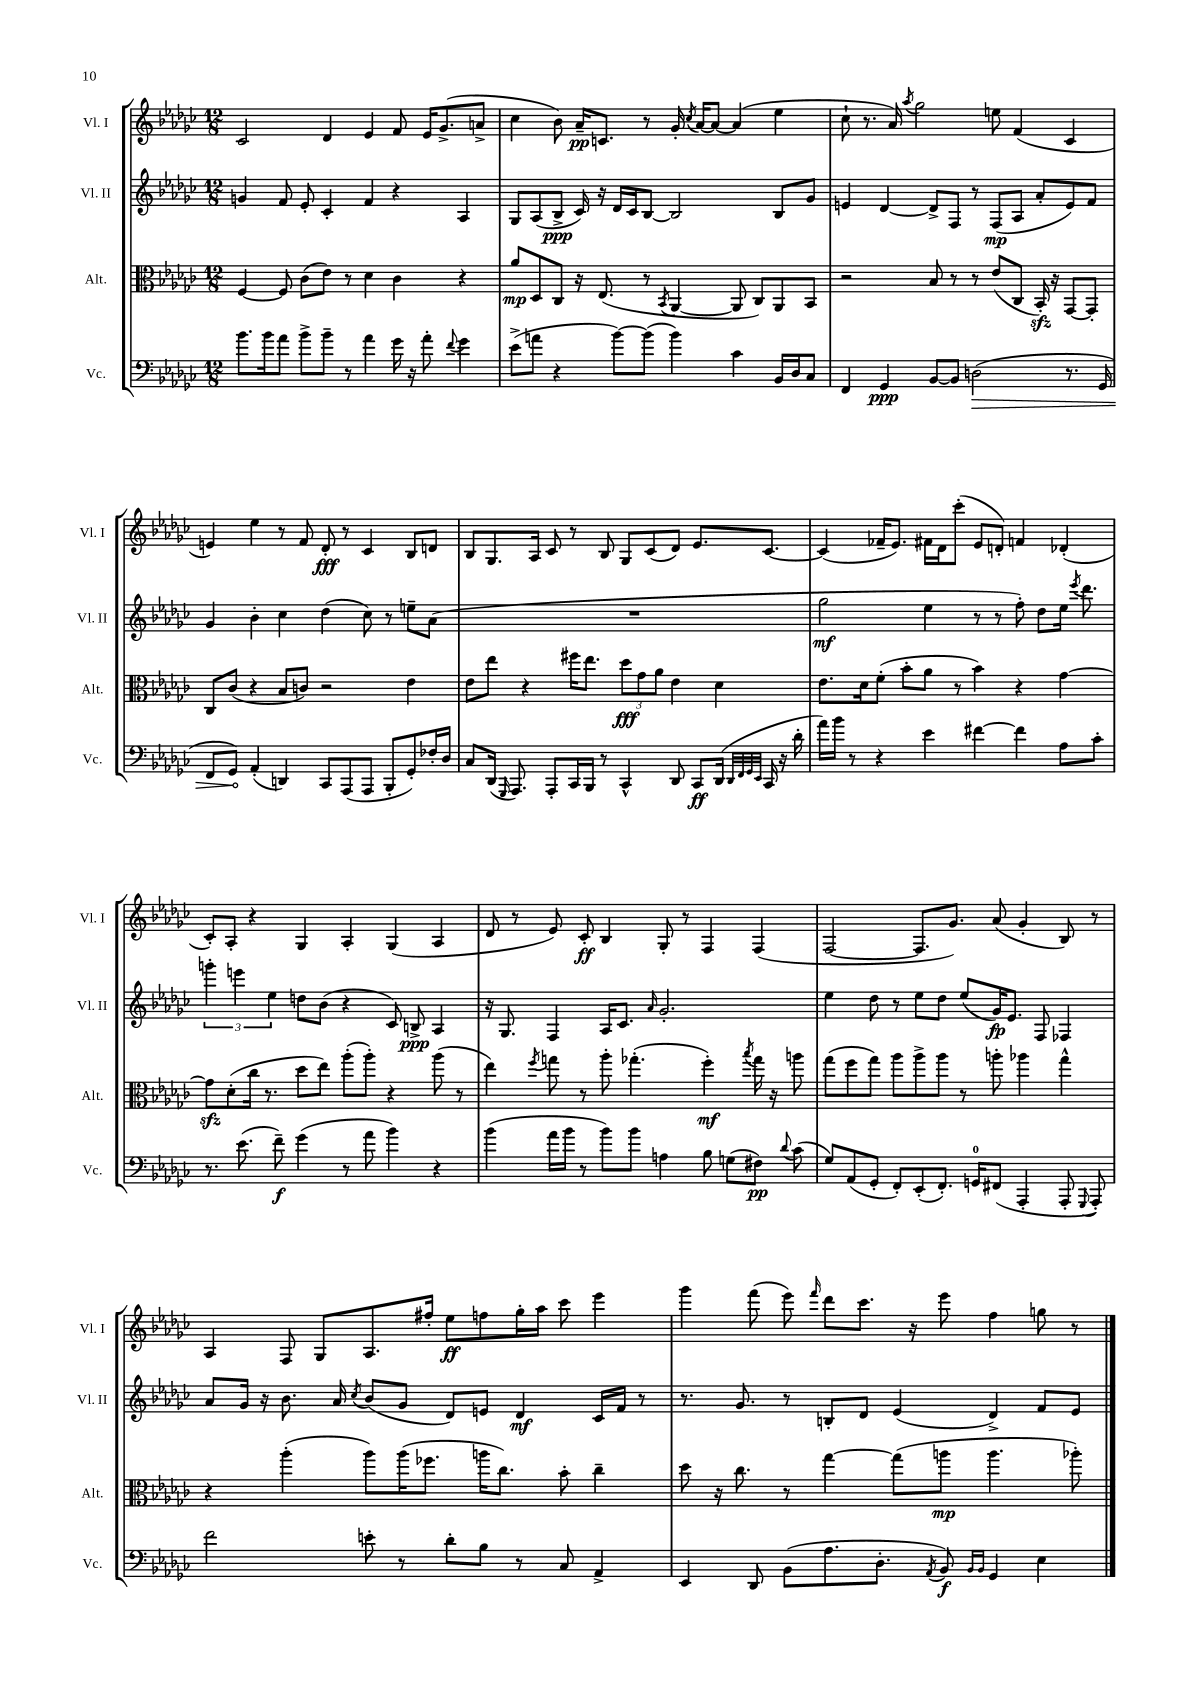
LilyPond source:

<<
\new StaffGroup <<
\new Staff = "s0" \with { instrumentName = "Vl. I" shortInstrumentName = "Vl. I" } {
    \clef treble \key ges \major \numericTimeSignature \time 12/8
    \autoBeamOff ces'2 des'4 ees'4 f'8 ees'16[ ges'8.->( a'8]-> |
    ces''4 bes'8) aes'16[--\pp c'8.] r8 ges'16-. \acciaccatura { ces''8 } aes'16[~ aes'8]~ aes'4( ees''4 |
    ces''8-! r8. aes'16) \acciaccatura { aes''8 } ges''2 e''8 f'4( ces'4 |
    e'4) ees''4 r8 f'8 des'8-.\fff r8 ces'4 bes8[ d'8] |
    bes8[ ges8. aes16] ces'8 r8 bes8 ges8[ ces'8( des'8]) ees'8.[ ces'8.]~ |
    ces'4( fes'16[-- ees'8.]) fis'16[ des'16 ces'''8]-.( ees'8[ d'8]-.) f'4 des'4-.( |
    ces'8[-.) aes8]-. r4 ges4 aes4-. ges4( aes4 |
    des'8 r8 ees'8) ces'8-.\ff bes4 ges8-. r8 f4 f4( |
    f2~ f8.[ ges'8.]) aes'8( ges'4-. bes8) r8 |
    aes4 f8 ges8[ aes8. fis''16]-. ees''8[\ff f''8 ges''16-. aes''16] ces'''8 ees'''4 |
    ges'''4 f'''8( ees'''8) \grace { f'''16 } des'''8[ ces'''8.] r16 ees'''8 f''4 g''8 r8 \bar "|." |
}
\new Staff = "s1" \with { instrumentName = "Vl. II" shortInstrumentName = "Vl. II" } {
    \clef treble \key ges \major \numericTimeSignature \time 12/8
    \autoBeamOff g'4 f'8 ees'8-. ces'4-. f'4 r4 aes4 |
    ges8[ aes8( bes8]->\ppp ces'16) r16 des'16[ ces'16 bes8]~ bes2 bes8[ ges'8] |
    e'4 des'4~ des'8[-> f8] r8 f8[\mp( aes8] aes'8[-. e'8) f'8] |
    ges'4 bes'4-. ces''4 des''4( ces''8) r8 e''8[-- aes'8]( |
    R1. |
    ges''2\mf ees''4 r8 r8 f''8-.) des''8[ ees''16] \acciaccatura { ees'''8 } des'''8. |
    \tuplet 3/2 { g'''4-. e'''4 ees''4 } d''8[ bes'8]( r4 ces'8) b8->\ppp aes4 |
    r16 ges8. f4 aes16[ ces'8.] \grace { aes'16 } ges'2.-. |
    ees''4 des''8 r8 ees''8[ des''8] ees''8[( ges'16\fp) ees'8.] f8 fes4 |
    aes'8[ ges'16] r16 bes'8. aes'16 \acciaccatura { ces''8 } bes'8[( ges'8] des'8[) e'8] des'4\mf ces'16[ f'16] r8 |
    r8. ges'8. r8 b8[-. des'8] ees'4( des'4->) f'8[ ees'8] \bar "|." |
}
\new Staff = "s2" \with { instrumentName = "Alt." shortInstrumentName = "Alt." } {
    \clef alto \key ges \major \numericTimeSignature \time 12/8
    \autoBeamOff f4~ f8 ces'8[( ees'8]) r8 des'4 ces'4 r4 |
    aes'8[\mp des8 ces8] r16 ees8.( r8 \acciaccatura { bes,8 } aes,4~ aes,8 ces8[) aes,8 bes,8] |
    r2 bes8 r8 r8 ees'8[( ces8] bes,16-.\sfz) r16 ges,8[~ ges,8]-. |
    ces8[ ces'8]( r4 bes8[ c'8]) r2 ees'4 |
    ees'8[ ees''8] r4 fis''16[ ees''8.] \tuplet 3/2 { des''8[\fff ges'8 aes'8] } ees'4 des'4 |
    ees'8.[ des'16 f'8]-.( bes'8[-. aes'8] r8 bes'4) r4 ges'4~ |
    ges'8[\sfz des'8-.( ces''16] r8. des''8[ ees''8]) aes''8[-.( aes''8]-.) r4 aes''8( r8 |
    ees''4) \acciaccatura { f''8 } g''8 r8 aes''8-. ges''4.-.( f''4-.\mf) \acciaccatura { bes''8 } ges''16 r16 a''8 |
    ges''8[( f''8 ges''8]) aes''8[ aes''8-> aes''8] r8 a''8-. aes''4 ges''4-^ |
    r4 aes''4-.( aes''8[) aes''16( fes''8.] a''16[ ces''8.]) bes'8-. ces''4-- |
    des''8 r16 ces''8. r8 ges''4~ ges''8[( a''8]\mp a''4. aes''8-.) \bar "|." |
}
\new Staff = "s3" \with { instrumentName = "Vc." shortInstrumentName = "Vc." } {
    \clef bass \key ges \major \numericTimeSignature \time 12/8
    \autoBeamOff bes'8.[ bes'16 aes'8] bes'8[-> bes'8]-- r8 aes'4 ges'16 r16 aes'8-. \appoggiatura { f'8 } ges'4 |
    ees'8[->( a'8] r4 bes'8[~) bes'8]( bes'4) ces'4 bes,16[ des16 ces8] |
    f,4 ges,4\ppp bes,8[~ bes,8] \once \override Hairpin.circled-tip = ##t d2\>( r8. ges,16 |
    f,8[ ges,8]\!) aes,4-.( d,4) ces,8[ aes,,8( aes,,8] bes,,8[-. ges,8-.) fes16-. des16] |
    ces8[ des,16]( \grace { ges,,16 } aes,,8.) aes,,8[-. ces,16 bes,,16] r8 ces,4-^ des,8 ces,8[\ff des,16]( \grace { des,32[ f,32 ges,32 ees,32] } ces,16 r16 des'16-. |
    aes'16[) bes'16] r8 r4 ees'4 fis'4~ fis'4 aes8[ ces'8]-. |
    r8. ees'8.( f'8--\f) ges'4( r8 aes'8 bes'4) r4 |
    bes'4( aes'16[ bes'16] r8 bes'8[) bes'8] a4 bes8 g8[( fis8]\pp) \appoggiatura { des'8 } ces'8( |
    ges8[) aes,8( ges,8]-. f,8[-.) ees,8-.( f,8.]-.) g,16[-0 fis,8]( aes,,4-. aes,,8-. \appoggiatura { ges,,8 } aes,,8-.) |
    f'2 e'8-. r8 des'8[-. bes8] r8 ces8 aes,4-> |
    ees,4 des,8 bes,8[( aes8. des8.]-. \acciaccatura { aes,8 } bes,8\f) \grace { bes,16[ bes,16] } ges,4 ees4 \bar "|." |
}
>>
>>
\layout { \context { \Score \remove "Bar_number_engraver" } }
